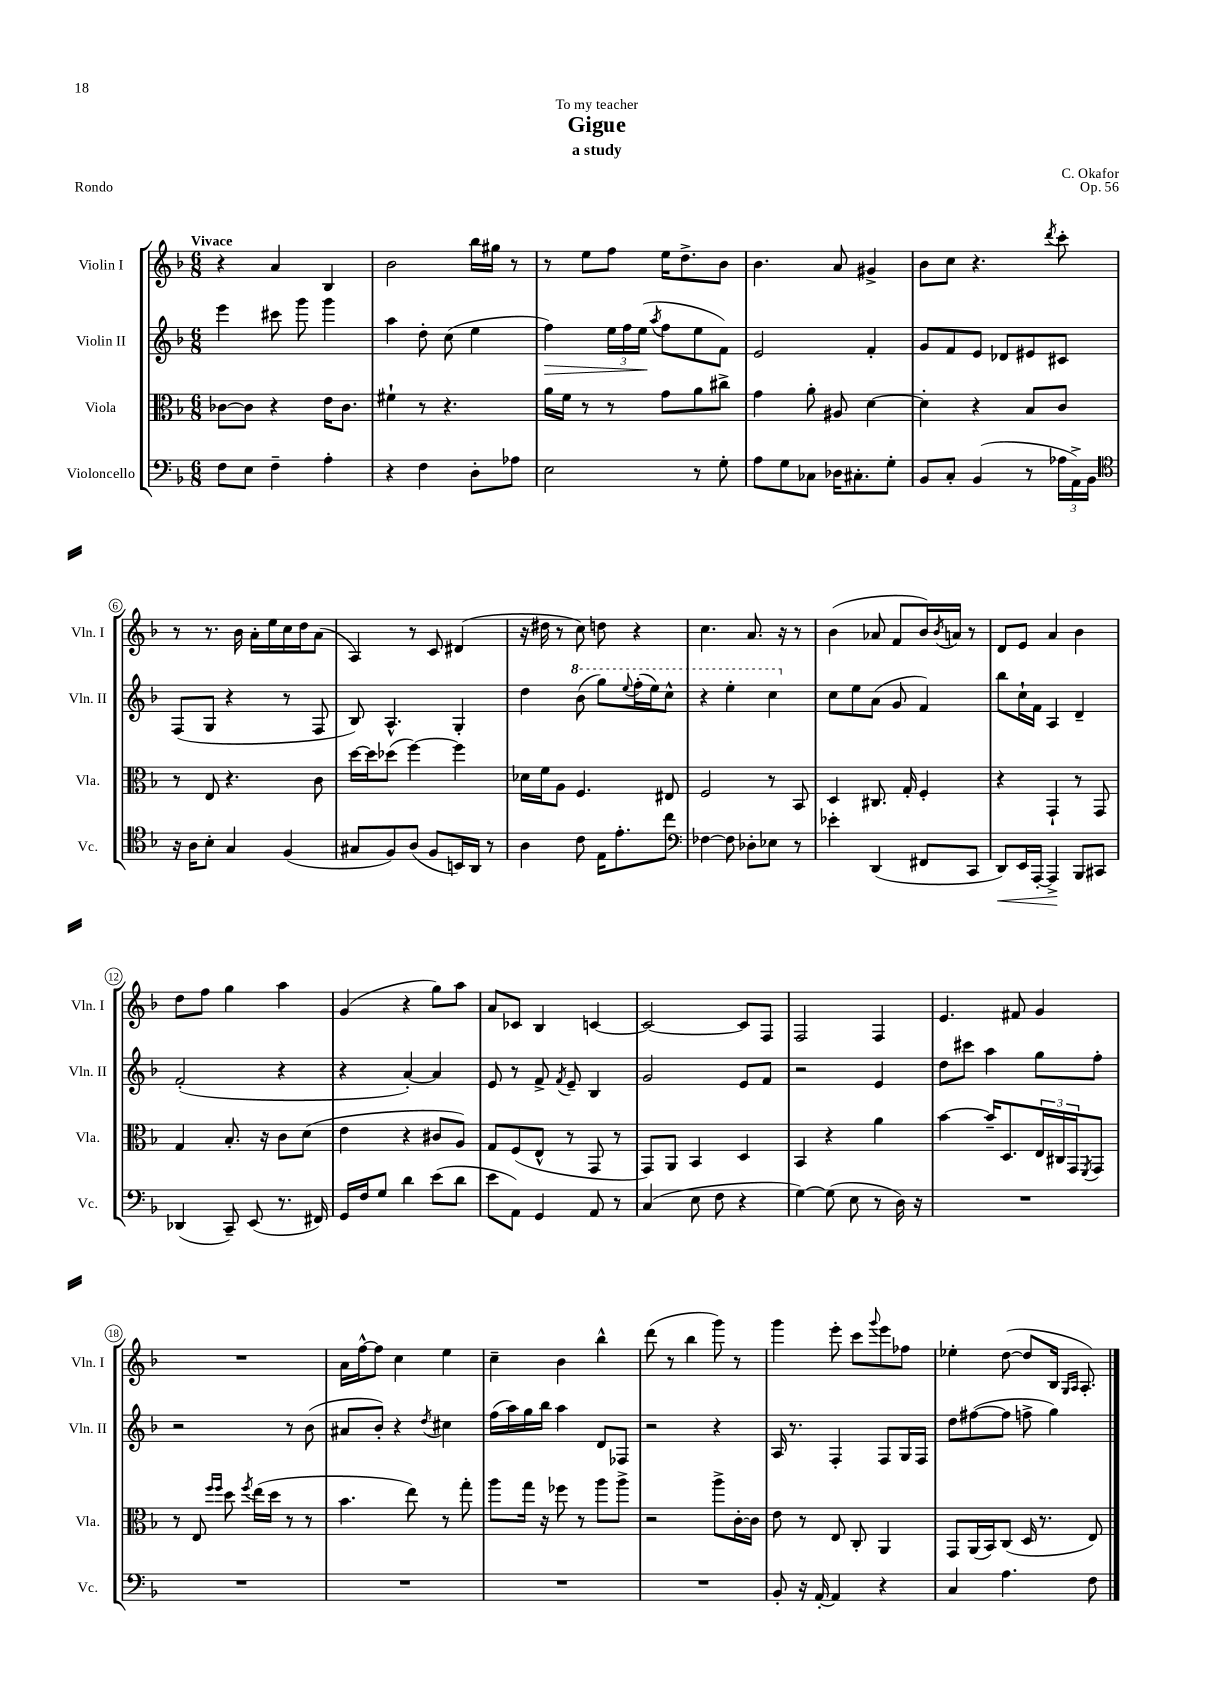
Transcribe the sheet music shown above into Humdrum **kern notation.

**kern	**kern	**kern	**kern
*staff4	*staff3	*staff2	*staff1
*clefF4	*clefC3	*clefG2	*clefG2
*k[b-]	*k[b-]	*k[b-]	*k[b-]
*M6/8	*M6/8	*M6/8	*M6/8
8F\L	[8c-\L	4eee\	4r
8E\J	8c-\]J	.	.
4F~\	4r	8ccc#\	4a/
.	.	8ggg\	.
4A'\	16e\LK	4ggg\	4B-/
.	8.c-\J	.	.
=	=	=	=
4r	4f#`\	4aa\	2b-\
4F\	8r	8dd'\	.
.	4.r	(8cc\	.
8D'\L	.	4ee\	16bb-\LL
.	.	.	16gg#\JJ
8A-\J	.	.	8r
=	=	=	=
2E\	16a\LL	4ff\)	8r
.	16f\JJ	.	.
.	8r	.	8ee\L
.	8r	24ee\LL	8ff\J
.	.	24ff\	.
.	.	(24ee\JJ	.
.	.	8qaa/	.
.	8g\L	8ff\L	16ee\LK
.	.	.	8.dd^\
8r	8a\	8ee\	.
8G'\	8cc#^\J	8f\J)	8b-\J
=	=	=	=
8A\L	4g\	2e/	4.b-\
8G\	.	.	.
8C-\J	8a'\	.	.
16D-\LK	8A#/	.	8a/
8.C#'\	.	.	.
.	[4d\	4f'/	4g#^/
8G'\J	.	.	.
=	=	=	=
8BB-/L	4d'\]	8g/L	8b-\L
8C'/J	.	8f/	8cc\J
(4BB-/	4r	8e/J	4.r
.	.	8d-/L	.
8r	8B-/L	8e#/	.
.	.	.	8qddd/
24A-\LL	8c/J	8c#/J	8ccc'\
24AA^\)	.	.	.
24BB-\JJ	.	.	.
=	=	=	=
*clefC4	*	*	*
16r	8r	(8F/L	8r
16A\LK	.	.	.
8B-'\J	8E/	8G/J	8.r
4G/	4.r	4r	.
.	.	.	16b-\
.	.	.	16a'\LL
.	.	.	16ee\
(4F/	.	8r	16cc\
.	.	.	16dd\J
.	8c\	8F/	(8a\J
=	=	=	=
8G#/L	[16dd\LL	8B-/)	4A/)
.	16dd\]J	.	.
8F/)	(8dd-\J	4.A^^/	.
(8A/J	[4ff\)	.	8r
8F/L	.	.	8c/
16BB/L)	4ff\]	4G'/	(4d#/
16AA/JJ	.	.	.
8r	.	.	.
=	=	=	=
4A\	16d-\LL	4dd\	16r
.	16f\J	.	16dd#\
.	8A\J	.	8r
8c\	4.F/	(8bb-\	8cc\)
16E\LK	.	8ggg\L)	8dd\
8.e'\	.	.	.
.	.	8qqeee/	.
.	.	(16fff'\L	4r
.	.	16eee\J)	.
8cc\J	8E#/	8ccc^^\J	.
=	=	=	=
*clefF4	*	*	*
[4F-\	2F/	4r	4.cc\
8F-\]	.	4eee'\	.
8D-'\L	.	.	8.a/
8E-\J	8r	4ccc\	.
.	.	.	16r
8r	8BB-/	.	8r
=	=	=	=
4e-'\	4D/	8cc\L	(4b-\
.	.	8ee\	.
(4DD/	8.C#/	(8a\J	8a-/
.	.	8g/	8f/L
.	16G'/	.	.
8FF#/L	4F'/	4f/)	16b-/L)
.	.	.	8qb-/
.	.	.	16a/JJ
8CC/J	.	.	8r
=	=	=	=
8DD/L)	4r	8bb-\L	8d/L
16EE/L	.	16cc`\L	8e/J
[16AAA'/JJ	.	16f\JJ	.
4AAA^/]	4GG`/	4A/	4a/
8BBB-/L	8r	4d~/	4b-\
8CC#/J	8GG/	.	.
=	=	=	=
(4DD-/	4G/	(2f'/	8dd\L
.	.	.	8ff\J
8CC~/)	8.B-'/	.	4gg\
(8EE/	.	.	.
.	16r	.	.
8.r	8c\L	4r	4aa\
.	(8d\J	.	.
16FF#/)	.	.	.
=	=	=	=
16GG/LL	4e\	4r	(4g/
16F/J	.	.	.
8G/J	.	.	.
4d\	4r	[4a'/)	4r
(8e\L	8c#/L	4a/]	8gg\L)
8d\J	8A/J)	.	8aa\J
=	=	=	=
8e\L	8G/L	8e/	8a/L
8AA\J)	(8F/	8r	8c-/J
4GG/	8E^^/J	8f^/	4B-/
.	.	8qf/	.
.	8r	8e~/	.
8AA/	8GG/	4B-/	[4c/
8r	8r	.	.
=	=	=	=
(4C/	8GG/L)	2g/	2c/_
.	8AA/J	.	.
8E\	4BB-/	.	.
8F\	.	.	.
4r	4D/	8e/L	8c/]L
.	.	8f/J	8F/J
=	=	=	=
[4G\)	4BB-/	2r	2F/
(8G\]	4r	.	.
8E\	.	.	.
8r	4a\	4e/	4F/
16D\)	.	.	.
16r	.	.	.
=	=	=	=
2.r	[4b-\	8dd\L	4.e/
.	.	8ccc#\J	.
.	16b-~/]LK	4aa\	.
.	8.D/	.	.
.	.	.	8f#/
.	24E/L	8gg\L	4g/
.	24C#/	.	.
.	24GG/J	.	.
.	8qFF/	.	.
.	8GG/J	8ff'\J	.
=	=	=	=
2.r	8r	2r	2.r
.	8E/	.	.
.	16qqff/LL	.	.
.	16qqff/JJ	.	.
.	8dd\	.	.
.	8qff/	.	.
.	(16ee\LL	.	.
.	16dd\JJ	.	.
.	8r	8r	.
.	8r	(8b-\	.
=	=	=	=
2.r	4.b-\	8a#/L	16a\LL
.	.	.	[16ff^^\J
.	.	8b-'/J)	8ff\]J
.	.	4r	4cc\
.	8ee\)	.	.
.	.	8qdd/	.
.	8r	4cc#\	4ee\
.	8gg'\	.	.
=	=	=	=
2.r	8aa\L	(16ff\LL	4cc~\
.	.	16aa\)	.
.	16gg\Jk	16gg\	.
.	16r	16bb-\JJ	.
.	8ff-\	4aa\	4b-\
.	8r	.	.
.	8aa\L	8d/L	4bb-^^\
.	8aa^\J	8F-/J	.
=	=	=	=
2.r	2r	2r	(8ddd\
.	.	.	8r
.	.	.	4bb-\
.	8aa^\L	4r	8ggg\)
.	[16c'\L	.	8r
.	16c\]JJ	.	.
=	=	=	=
8BB-'/	8e\	16A/	4ggg\
.	.	8.r	.
16r	8r	.	.
[16AA'/	.	.	.
4AA/]	8E/	4F'/	8eee'\
.	8C'/	.	8ccc\L
.	.	.	8qqggg/
4r	4AA/	8F/L	8eee\
.	.	16G/L	8ff-\J
.	.	16F/JJ	.
=	=	=	=
4C/	8GG/L	8dd\L	4ee-'\
.	(16AA/L	([8ff#\	.
.	16BB-/J)	.	.
4.A\	(8C/J	8ff#\]J	([8dd\
.	16D/	8ff^\	8dd/]L
.	8.r	.	.
.	.	4gg\)	16B-/Jk
.	.	.	16qqG/LL
.	.	.	16qqA/JJ
.	.	.	8.A'/)
8F\	8E/)	.	.
==	==	==	==
*-	*-	*-	*-
